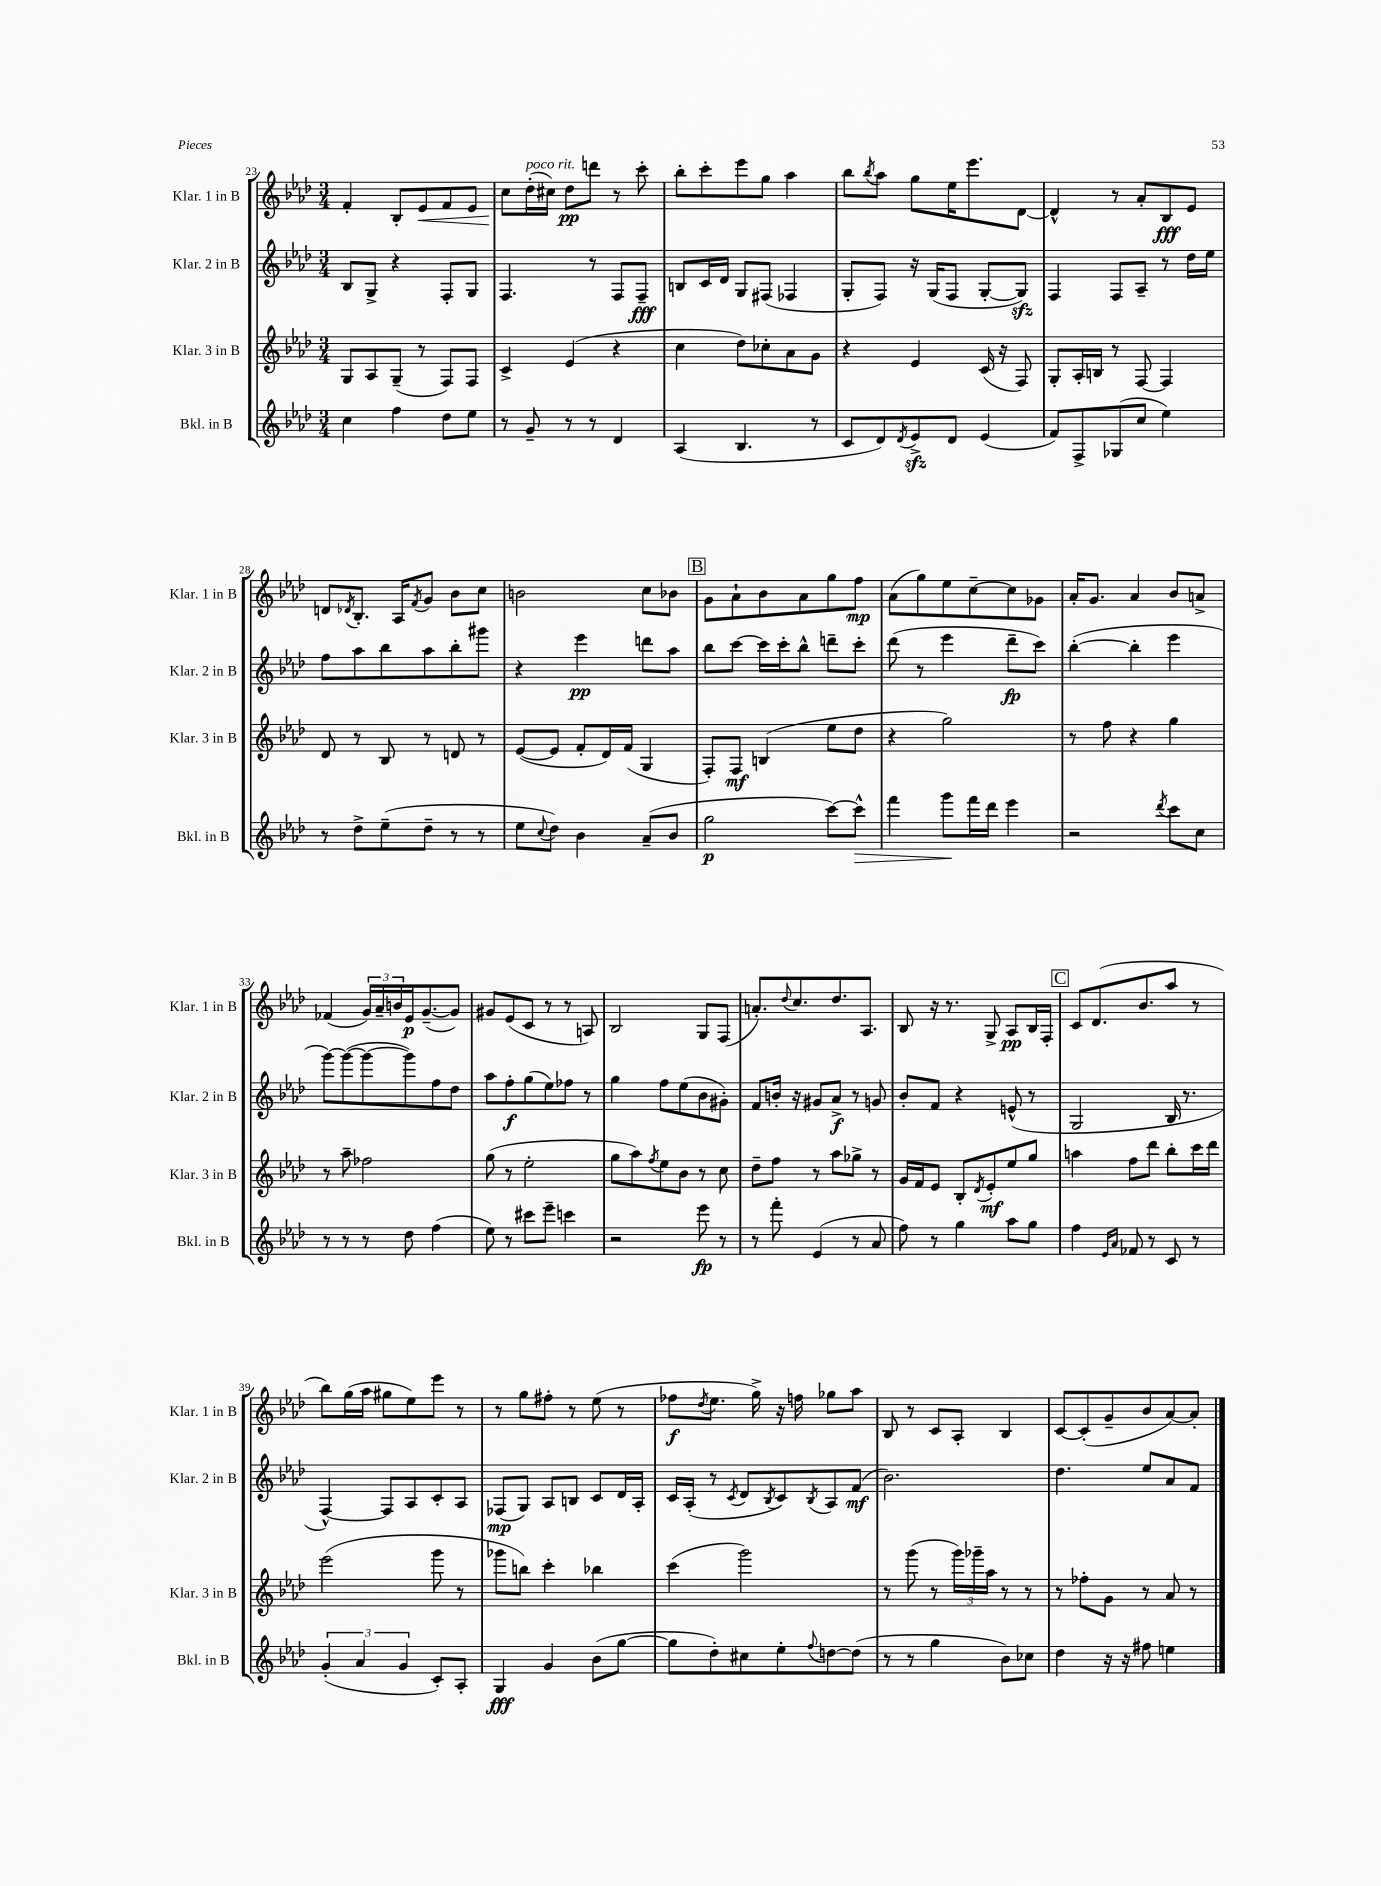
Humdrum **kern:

**kern	**kern	**kern	**kern
*staff4	*staff3	*staff2	*staff1
*clefG2	*clefG2	*clefG2	*clefG2
*k[b-e-a-d-]	*k[b-e-a-d-]	*k[b-e-a-d-]	*k[b-e-a-d-]
*M3/4	*M3/4	*M3/4	*M3/4
4cc	8G	8B-	4f'
.	8A-	8G^	.
4ff	(8G~	4r	8B-'
.	8r	.	8e-
8dd-	8F)	8F'	8f
8ee-	8F	8G	8e-
=	=	=	=
8r	4c^	4.F	8cc
8g~	.	.	(16dd-'
.	.	.	16cc#)
8r	(4e-	.	8dd-
8r	.	8r	8ddd
4d-	4r	8F	8r
.	.	8F~	8ccc'
=	=	=	=
(4A-	4cc	8B	8bb-'
.	.	16c	8ccc'
.	.	16d-	.
4.B-	8dd-)	8G	8eee-
.	8cc-'	(8F#	8gg
.	8a-	4F-	4aa-
8r	8g	.	.
=	=	=	=
8c	4r	8G'	8bb-
.	.	.	8qbb-
8d-)	.	8F)	8aa-
8qd-	.	.	.
8e-^	4e-	16r	8gg
.	.	(16G	.
8d-	.	8F	16ee-
.	.	.	8.eee-
(4e-	(16c	[8G'	.
.	16r	.	.
.	8F)	8G])	[8d-
=	=	=	=
8f)	8G'	4F	4d-^^]
8F^	16A-'	.	.
.	16B	.	.
(8G-	8r	8F	8r
8cc	[8F	8A-~	8a-'
4ee-)	4F]	8r	8B-
.	.	16dd-	8e-
.	.	16ee-	.
=	=	=	=
8r	8d-	8ff	8d
.	.	.	8qd-
8dd-^	8r	8aa-	8.B-'
(8ee-~	8B-	8bb-	.
.	.	.	16A-
.	.	.	8qf
8dd-~	8r	8aa-	8g
8r	8d	8bb-'	8b-
8r	8r	8ggg#	8cc
=	=	=	=
8ee-	([8e-	4r	2b
8qqcc	.	.	.
8dd-)	8e-]	.	.
4b-	8f'	4eee-	.
.	16d-)	.	.
.	(16f	.	.
(8a-~	4G	8ddd	8cc
8b-	.	8aa-	8b-
=	=	=	=
2gg	8F')	8bb-	8g
.	8F	[8ccc	8a-`
.	(4B	16ccc]	8b-
.	.	16ccc'	.
.	.	8bb-^^	8a-
[8ccc)	8ee-	8ddd~	8gg
8ccc^^]	8dd-	8ccc'	8ff
=	=	=	=
4fff	4r	(8ddd-	(8a-
.	.	8r	8gg)
8ggg	2gg)	4eee-	8ee-
16fff	.	.	[8cc~
16ddd-	.	.	.
4eee-	.	8ddd-~	8cc]
.	.	8ccc)	8g-
=	=	=	=
2r	8r	([4bb-'	16a-'
.	.	.	8.g
.	8ff	.	.
.	4r	4bb-']	4a-
8qddd-	.	.	.
8ccc	4gg	4eee-	8b-
8cc	.	.	8a^
=	=	=	=
8r	8r	[8ggg)	(4f-
8r	8aa-~	(8ggg_	.
8r	2ff-	8ggg_	24g)
.	.	.	24a-~
.	.	.	24b
8dd-	.	8ggg])	16e-
.	.	.	([8.g~
(4ff	.	8ff	.
.	.	8dd-	8g])
=	=	=	=
8ee-)	(8gg	8aa-	8g#
8r	8r	8ff'	(8e-
8ccc#	2ee-'	(8gg	8c
8eee-~	.	8ee-)	8r
4ccc	.	8ff-	8r
.	.	8r	8A)
=	=	=	=
2r	8gg	4gg	2B-
.	8aa-)	.	.
.	8qff	.	.
.	8ee-	8ff	.
.	8b-	(8ee-	.
8eee-	8r	8b-	8G
8r	8cc	8g#')	(8F
=	=	=	=
8r	8dd-~	8f	8.a')
8fff'	8ff	16b'	.
.	.	.	8qqdd-
.	.	16r	8.cc
(4e-	8r	8g#	.
.	8aa-	8a-^	8.dd-
8r	8gg-^	8r	.
.	.	.	8.A-
8a-	8r	8g	.
=	=	=	=
8ff)	16g	8b-'	8B-
.	16f	.	.
8r	8e-	8f	16r
.	.	.	8.r
4gg	8B-'	4r	.
.	8qd-	.	.
.	8e-'	.	8G^
8aa-	8ee-	(8e^^	8A-
8gg	8gg	8r	16B-
.	.	.	16F'
=	=	=	=
4ff	4aa	2G	8c
.	.	.	(8.d-
16qqe-	.	.	.
16qqa-	.	.	.
8f-	8ff	.	.
.	.	.	8.b-
8r	8ddd-	.	.
8c	8bb-'	16B-	8aa-
.	.	8.r	.
8r	16ccc	.	8r
.	16ddd-	.	.
=	=	=	=
(6g'	(2eee-	[4F^^)	8bb-)
.	.	.	(16gg
6a-	.	.	.
.	.	.	16aa-
.	.	8F]	8gg#
6g	.	.	.
.	.	8A-	8ee-)
8c')	8ggg	8c'	8eee-
8A-'	8r	8A-	8r
=	=	=	=
4G	8ggg-	(8F-	8r
.	8bb)	8G)	8gg
4g	4ccc'	8A-	8ff#'
.	.	8B	8r
(8b-	4bb-	8c	(8ee-
[8gg	.	16d-	8r
.	.	16A-'	.
=	=	=	=
8gg]	(4ccc	16c	8ff-
.	.	(16A-'	.
.	.	.	8qdd-
8dd-')	.	8r	8.ee-
.	.	8qc	.
8cc#	2ggg)	8d-	.
.	.	.	16gg^)
.	.	8qB-	.
8ee-'	.	8c)	16r
.	.	.	16ff
8qqff	.	8qB-	.
[8dd	.	8A-	8gg-
(8dd]	.	(8f	8aa-
=	=	=	=
8r	8r	2.b-)	8B-
8r	(8ggg	.	8r
4gg	8r	.	8c
.	24ggg)	.	8A-'
.	24ggg-~	.	.
.	24aa-	.	.
8b-)	8r	.	4B-
8cc-	8r	.	.
=	=	=	=
4dd-	8r	4.dd-	[8c
.	8ff-'	.	(8c']
16r	8g	.	8g~
16r	.	.	.
8ff#	8r	8ee-	8b-
4ee	8a-	8a-	[8a-)
.	8r	8f	8a-']
==	==	==	==
*-	*-	*-	*-
